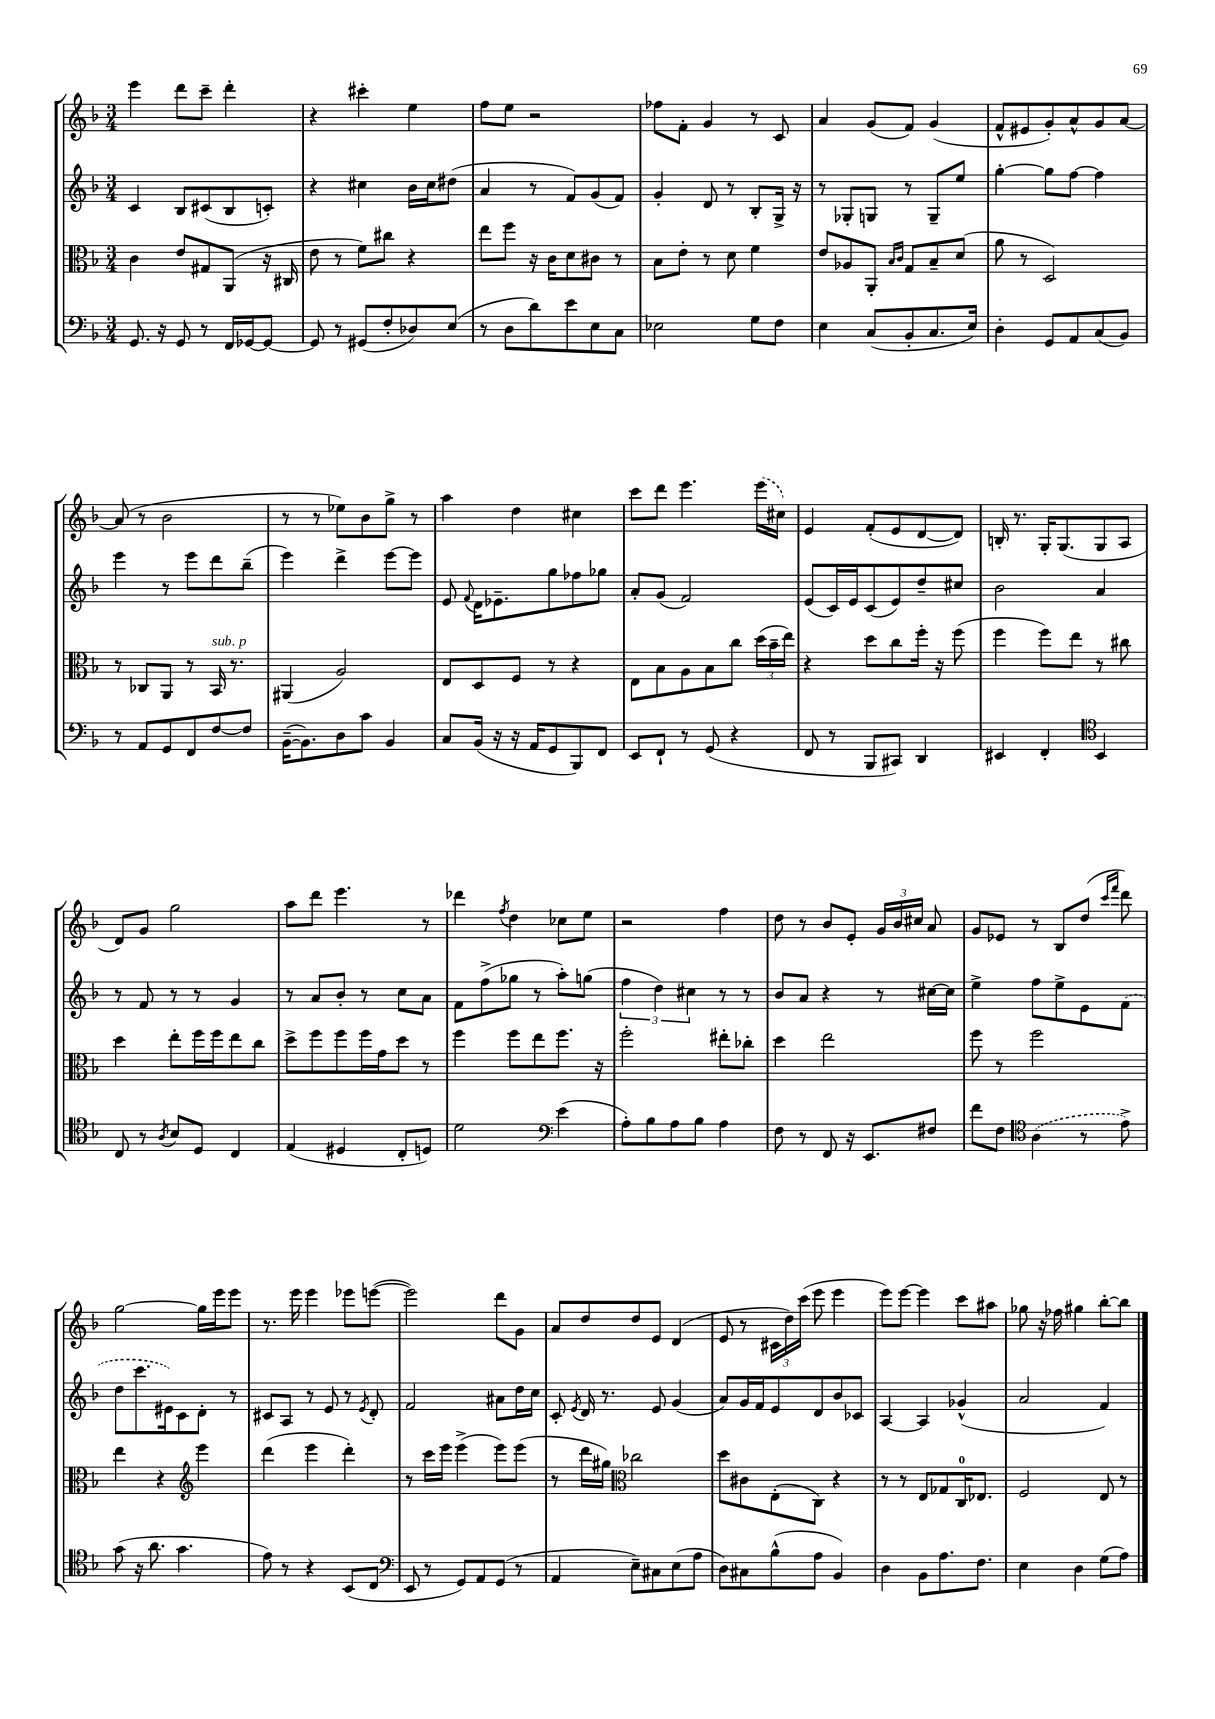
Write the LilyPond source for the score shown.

<<
\new StaffGroup <<
\new Staff = "s0" {
    \clef treble \key f \major \numericTimeSignature \time 3/4
    \autoBeamOff e'''4 d'''8[ c'''8]-- d'''4-. |
    r4 cis'''4-. e''4 |
    f''8[ e''8] r2 |
    fes''8[ f'8]-. g'4 r8 c'8 |
    a'4 g'8[( f'8]) g'4( |
    f'8[-^ eis'8 g'8-.) a'8-^ g'8 a'8]~ |
    a'8( r8 bes'2 |
    r8 r8 ees''8[) bes'8 g''8]-> r8 |
    a''4 d''4 cis''4 |
    c'''8[ d'''8] e'''4. \once \slurDashed e'''16[( cis''16]) |
    e'4 f'8[-.( e'8 d'8~ d'8]) |
    b16-. r8. g16[-. g8.( g8 a8] |
    d'8[) g'8] g''2 |
    a''8[ d'''8] e'''4. r8 |
    des'''4 \acciaccatura { f''8 } d''4 ces''8[ e''8] |
    r2 f''4 |
    d''8 r8 bes'8[ e'8]-. \tuplet 3/2 { g'16[ bes'16 cis''16] } a'8 |
    g'8[ ees'8] r8 bes8[ d''8]( \grace { c'''16[ f'''16] } d'''8) |
    g''2~ g''16[ e'''16 e'''8] |
    r8. e'''16 e'''4 ees'''8[ e'''8]~( |
    e'''2) d'''8[ g'8] |
    a'8[ d''8 d''8 e'8] d'4( |
    e'8 r8 \tuplet 3/2 { cis'16[ d''16) c'''16]( } e'''8 e'''4 |
    e'''8[) e'''8]~ e'''4 c'''8[ ais''8] |
    ges''8 r16 fes''16 gis''4 bes''8[~-. bes''8] \bar "|." |
}
\new Staff = "s1" {
    \clef treble \key f \major \numericTimeSignature \time 3/4
    \autoBeamOff c'4 bes8[ cis'8( bes8 c'8]-.) |
    r4 cis''4 bes'16[ cis''16 dis''8]( |
    a'4 r8 f'8[) g'8( f'8]) |
    g'4-. d'8 r8 bes8[-. g16]-> r16 |
    r8 ges8[-. g8] r8 g8[-- e''8] |
    g''4~-. g''8[ f''8]~ f''4 |
    e'''4 r8 e'''8[ d'''8 bes''8]--( |
    e'''4) d'''4-> e'''8[~ e'''8] |
    e'8 \appoggiatura { f'8 } d'16[ ees'8.-- g''8 fes''8 ges''8] |
    a'8[-. g'8]( f'2) |
    e'8[( c'16) e'16 c'8( e'8) d''8-- cis''8] |
    bes'2 a'4 |
    r8 f'8 r8 r8 g'4 |
    r8 a'8[ bes'8]-. r8 c''8[ a'8] |
    f'8[ f''8->( ges''8] r8 a''8[-.) g''8]( |
    \tuplet 3/2 { f''4 d''4) cis''4 } r8 r8 |
    bes'8[ a'8] r4 r8 cis''16[~ cis''16] |
    e''4-> f''8[ e''8-> e'8 \once \slurDashed f'8]( |
    d''8[ c'''8. eis'16) c'8 d'8]-. r8 |
    cis'8[ a8] r8 e'8 r8 \acciaccatura { e'8 } d'8-. |
    f'2 ais'8[ d''16 c''16] |
    c'8-. \acciaccatura { e'8 } d'16 r8. e'8 g'4( |
    a'8[) g'16 f'16 e'8 d'8 bes'8 ces'8] |
    a4~ a4 ges'4-^( |
    a'2 f'4) \bar "|." |
}
\new Staff = "s2" {
    \clef alto \key f \major \numericTimeSignature \time 3/4
    \autoBeamOff c'4 e'8[ gis8 a,8]( r16 cis16 |
    e'8 r8 f'8[) cis''8] r4 |
    e''8[ f''8] r16 c'16[ d'8 cis'8] r8 |
    bes8[ e'8]-. r8 d'8 f'4 |
    e'8[ aes8 a,8]-. \grace { bes16[ c'16] } g8[ bes8-- d'8]( |
    a'8 r8 d2) |
    r8 ces8[ a,8] r8 bes,16^\markup { \italic "sub. p" } r8. |
    ais,4( a2) |
    e8[ d8 f8] r8 r4 |
    e8[ bes8 a8 bes8 c''8] \tuplet 3/2 { d''16[( bes'16-- e''16]) } |
    r4 d''8[ c''8 f''16]-. r16 f''8( |
    f''4 f''8[) e''8] r8 cis''8 |
    d''4 e''8[-. f''16 f''16 e''8 c''8] |
    d''8[-> f''8 f''8 f''16 g'16 d''8] r8 |
    f''4 f''8[ e''8 f''8.] r16 |
    f''2-. eis''8[-. ces''8]-. |
    d''4 e''2 |
    f''8 r8 f''2 |
    e''4 r4 \clef treble e'''4 |
    d'''4( e'''4 d'''4-.) |
    r8 c'''16[ e'''16] e'''4->( e'''8[) e'''8]( |
    r8 d'''16[ gis''16]) \clef alto ces''2 |
    d''8[ cis'8 e8-.( c8]) r4 |
    r8 r8 e8[ ges8 c16-0 ees8.] |
    f2 e8 r8 \bar "|." |
}
\new Staff = "s3" {
    \clef bass \key f \major \numericTimeSignature \time 3/4
    \autoBeamOff g,8. r16 g,8 r8 f,16[ ges,16~ ges,8]~ |
    ges,8 r8 gis,8[( f8-. des8) e8]( |
    r8 d8[ d'8) e'8 e8 c8] |
    ees2 g8[ f8] |
    e4 c8[( bes,8-. c8. e16]) |
    d4-. g,8[ a,8 c8( bes,8]) |
    r8 a,8[ g,8 f,8 f8~ f8] |
    bes,16[~--( bes,8.) d8 c'8] bes,4 |
    c8[ bes,16]( r16 r16 a,16[ g,8 bes,,8) f,8] |
    e,8[ f,8]-! r8 g,8( r4 |
    f,8 r8 bes,,8[ cis,8]) d,4 |
    eis,4 f,4-. \clef tenor bes,4 |
    c8 r8 \acciaccatura { a8 } bes8[ d8] c4 |
    e4( dis4 c8[-. d8]) |
    d'2 \clef bass e'4( |
    a8[-.) bes8 a8 bes8] a4 |
    f8 r8 f,8 r16 e,8.[ fis8] |
    f'8[ f8] \clef tenor \once \slurDashed a4( r8 e'8->) |
    g'8( r16 a'8. g'4. |
    e'8) r8 r4 bes,8[( c8] |
    \clef bass e,8 r8 g,8[) a,8 g,8]( r8 |
    a,4 e8[--) cis8 e8( a8] |
    d8[) cis8 bes8-^( a8] bes,4) |
    d4 bes,8[ a8. f8.] |
    e4 d4 g8[( a8]) \bar "|." |
}
>>
>>
\layout { \context { \Score \remove "Bar_number_engraver" } }
